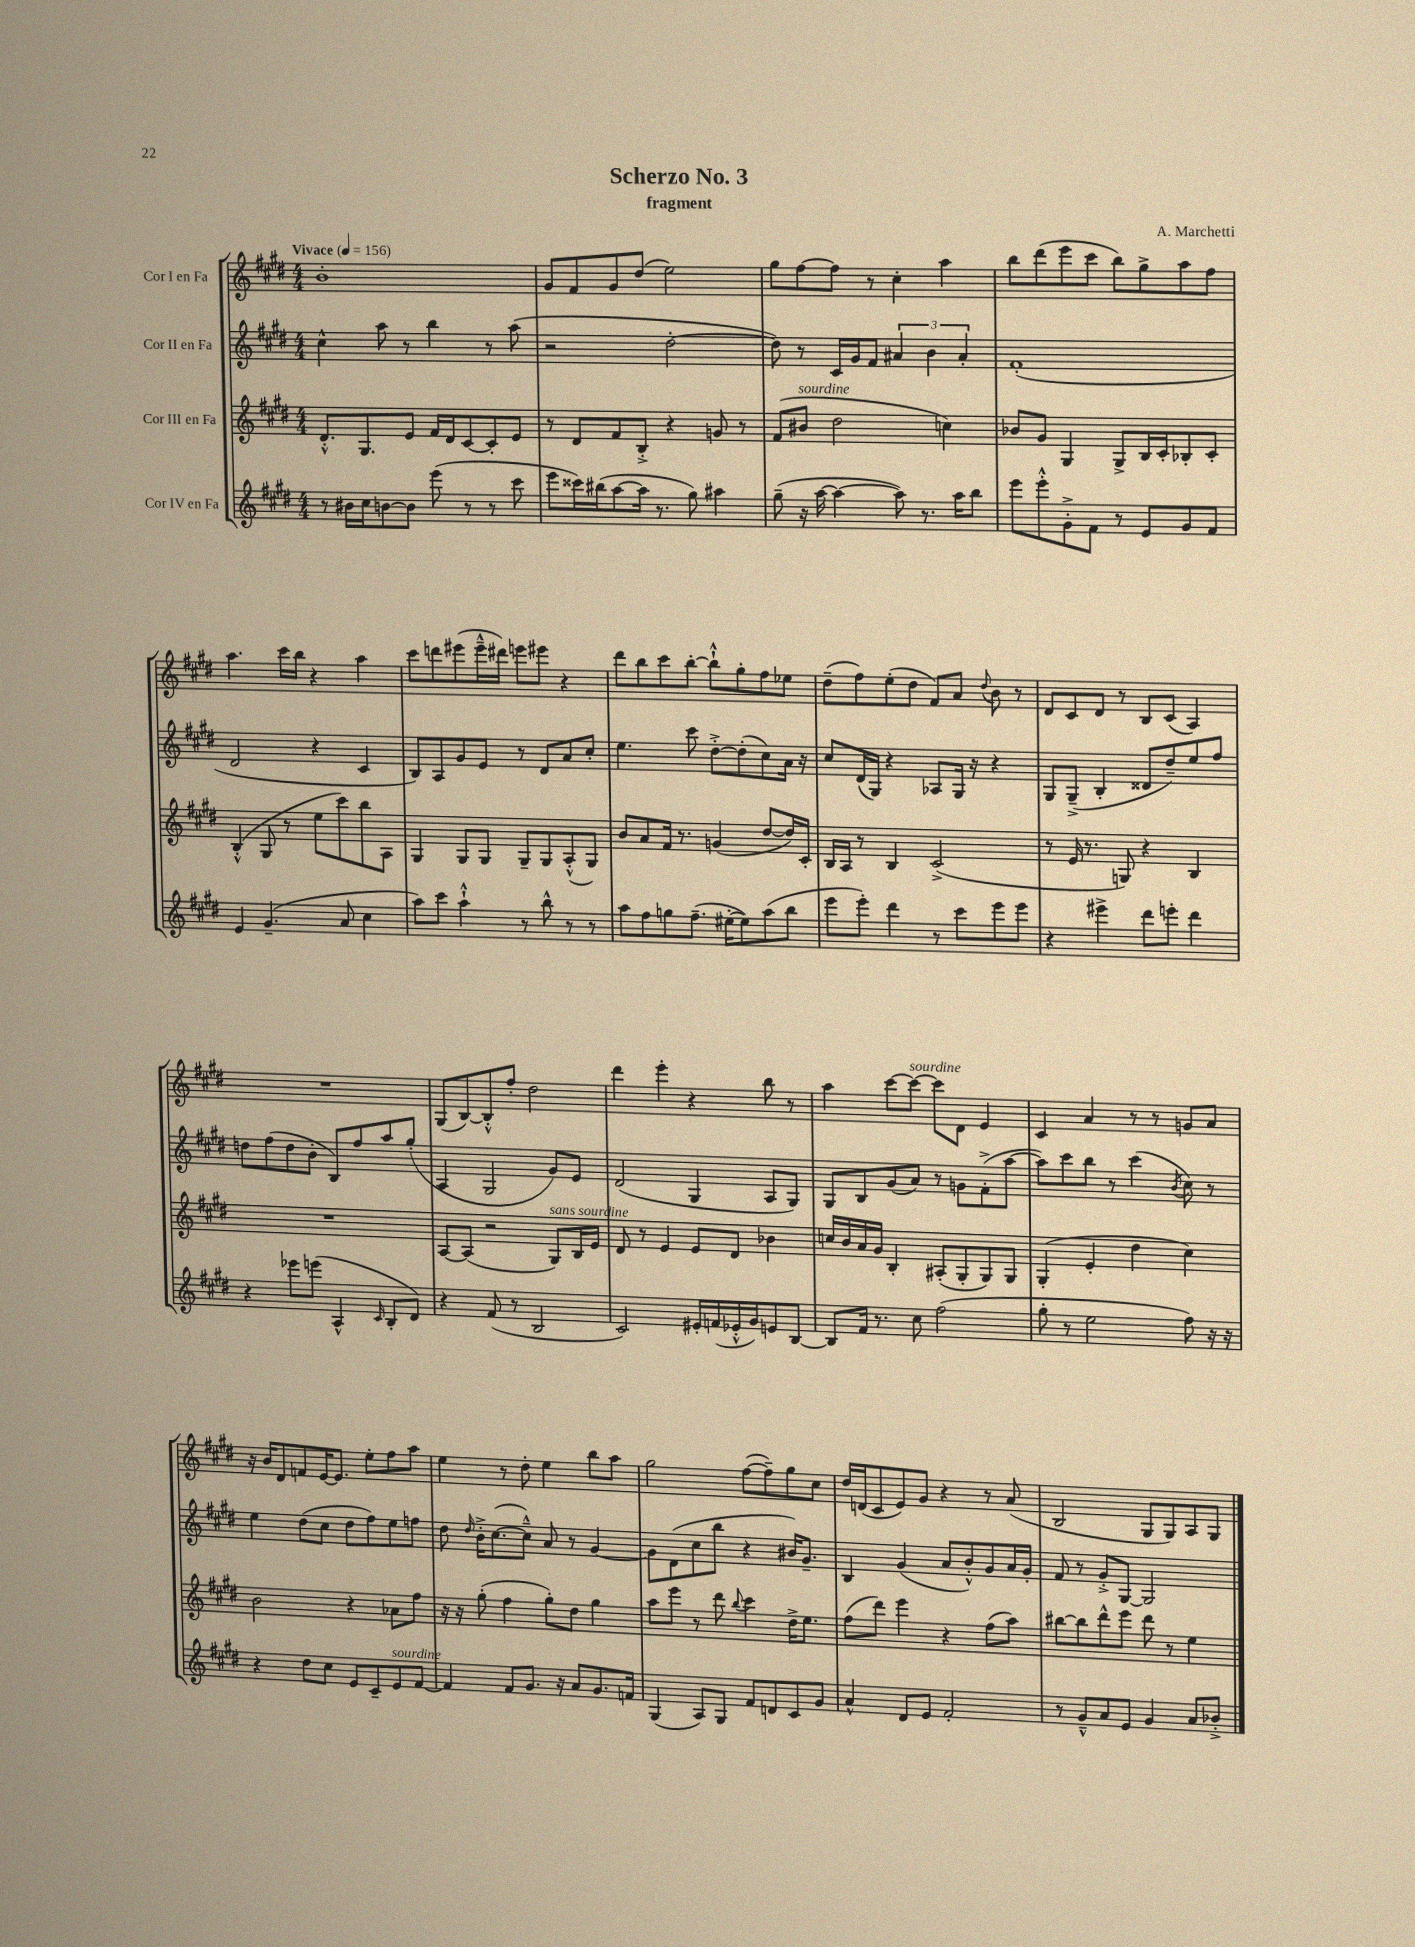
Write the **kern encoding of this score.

**kern	**kern	**kern	**kern
*staff4	*staff3	*staff2	*staff1
*clefG2	*clefG2	*clefG2	*clefG2
*k[f#c#g#d#]	*k[f#c#g#d#]	*k[f#c#g#d#]	*k[f#c#g#d#]
*M4/4	*M4/4	*M4/4	*M4/4
*MM156	*MM156	*MM156	*MM156
8r	8.d#'^^	4cc#^^	1b'
16b#	.	.	.
16cc#	8.G#	.	.
[8b	.	8aa	.
8b]	8e	8r	.
(8eee	16f#	4bb	.
.	16d#	.	.
8r	[8c#	.	.
8r	8c#']	8r	.
8ccc#	8e	(8aa	.
=	=	=	=
8eee	8r	2r	8g#
16ccc##)	8d#	.	8f#
(16bb#	.	.	.
[8aa	8f#	.	8g#
16aa]	8B'^	.	(8dd#
8.r	.	.	.
.	4r	[2dd#'	2ee)
8gg#)	.	.	.
4aa#	8g	.	.
.	8r	.	.
=	=	=	=
(8gg#~	(8f#	8dd#])	8gg#
16r	8b#	8r	[8ff#
[16aa	.	.	.
4aa_	2dd#	16c#	8ff#]
.	.	16g#	.
.	.	8f#	8r
8aa])	.	6a#	4cc#'
8.r	.	.	.
.	.	6b	.
.	4cc)	.	4aa
16aa	.	.	.
.	.	6a#'	.
8bb	.	.	.
=	=	=	=
8eee	8b-	(1f#'	8bb
8eee'^^	8g#	.	(8ddd#
8g#'^	4G#	.	8eee
8f#	.	.	8ccc#
8r	8G#^	.	8bb)
8e	16B	.	8gg#^
.	16c#'	.	.
8g#	8B-'	.	8aa
8f#	8c#'	.	8ff#
=	=	=	=
4e	(4B'^^	2d#	4.aa
(4.g#~	8G#	.	.
.	8r	.	16ccc#
.	.	.	16bb
.	8ee	4r	4r
8a	8ccc#)	.	.
4cc#	8bb	4c#	4aa
.	8A	.	.
=	=	=	=
8aa)	4G#	8B)	8ccc#
8ccc#	.	8A	8ddd
4aa`^^	8G#	8g#	(8eee#
.	8G#	8e	16eee#~^^
.	.	.	16ddd#)
8r	8G#~	8r	8eee
8bb^^	8G#	8d#	8eee#
8r	(8A'^^	8a	4r
8r	8G#)	8cc#'	.
=	=	=	=
8aa	8b	4.ee	8ddd#
8ff#	8a	.	8bb
8gg	16f#	.	8ccc#
.	8.r	.	.
(8.ff#~	.	8ccc#	[8bb'
.	(4g	[8dd#'^	8bb`^^]
[16ee#'	.	.	.
8ee#])	.	(8dd#']	8gg#'
(8aa	[8dd#	8cc#)	8ff#
8bb	16dd#])	16a	8ee-
.	16c#'	16r	.
=	=	=	=
8eee	16B	8cc#	(8dd#~
.	16A	.	.
8eee')	8r	(16d#	8ff#)
.	.	16G#)	.
4ddd#	4B	4r	(8ee'
.	.	.	8dd#
8r	(2c#^	8A-	8f#)
8ccc#	.	16G#	8a
.	.	16r	.
.	.	.	8qqdd#
8eee	.	4r	8b
8eee	.	.	8r
=	=	=	=
4r	8r	8G#	8d#
.	16e	(8G#~^	8c#
.	8.r	.	.
4eee#^	.	4B'	8d#
.	8G)	.	8r
8ddd#	4r	8d##	8B
8eee'	.	8dd#~)	(8c#
4ddd#	4B	8ee	4A)
.	.	8ff#	.
=	=	=	=
4r	1r	8dd	1r
.	.	(8ff#	.
8eee-	.	8dd	.
(8eee	.	8b'	.
4A^^	.	8B)	.
.	.	8ff#	.
16qqc#	.	.	.
8B'	.	8aa	.
8d#)	.	(8gg#'	.
=	=	=	=
4r	[8A	4A	(8G#
.	(8A]	.	[8B)
(8f#	2r	2G#	8B'^^]
8r	.	.	8ff#'
2B	.	.	2dd#
.	8G#)	8g#)	.
.	16B	8e	.
.	16e	.	.
=	=	=	=
2c#)	8d#	(2d#	4ddd#
.	8r	.	.
.	4e	.	4eee'
16e#'	8e	4G#	4r
(16f	.	.	.
16e-'^^	8d#	.	.
16g#)	.	.	.
8e	4b-	8A	8bb
[8B	.	8G#)	8r
=	=	=	=
8B]	16cc	8G#	4aa
.	16b	.	.
16f#	16a	8B	.
8.r	16g#	.	.
.	4B'	(8g#	[8ccc#
8cc#	.	8a)	8ccc#_
(2ff#	(8A#'	8r	8ccc#]
.	8G#'	8g	8d#
.	8G#)	(8f#'^	4e
.	8G#	[8aa	.
=	=	=	=
8gg#'	(4G#'	8aa])	4c#
8r	.	8ccc#	.
2ee	4e'	8bb	4a
.	.	8r	.
.	4dd#	(4ccc#	8r
.	.	.	8r
.	.	8qb	.
8ff#)	4cc#)	8cc#)	8g
16r	.	8r	8a
16r	.	.	.
=	=	=	=
4r	2b	4ee	16r
.	.	.	16b
.	.	.	8d#
8dd#	.	(8dd#	8f
8cc#	.	8cc#	[16e
.	.	.	8.e]
8e	4r	8dd#	.
8c#~	.	8ff#)	8ee'
8e	8a-	8ee	8ff#
[8f#	8ff#	8ff	8aa
=	=	=	=
4f#]	16r	8dd#	4ee
.	16r	.	.
.	.	16qqdd#	.
.	(8gg#'	16b'^	.
.	.	([8.cc#	.
8f#	4ff#	.	8r
8.g#	.	8cc#~^^])	8dd#'
.	8gg#')	8a	4ee
16r	.	.	.
8a	8dd#	8r	.
8.g#	4gg#	[4g#	8bb
.	.	.	8aa
16f	.	.	.
=	=	=	=
(4G#	8aa	8g#]	2gg#
.	8eee	(8d#	.
8A)	8r	8cc#	.
8G#	8ddd#	8bb	.
.	8qqbb	.	.
8f#	4ccc#	4r	([8ff#
8d	.	.	8ff#~])
8c#	16dd#^	16b#)	8gg#
.	8.ee	8.g#~	.
8g#	.	.	8cc#
=	=	=	=
4a^^	(8ff#	4B	16dd#
.	.	.	(16d
.	8ddd#)	.	8c#
8d#	4eee	(4g#	8e)
8e	.	.	8g#
2f#'	4r	8a	4r
.	.	8b'^^)	.
.	(8ff#	8g#	8r
.	8aa)	16a	(8a
.	.	16g#'	.
=	=	=	=
8r	[8bb#	8f#	2B
8g#~^^	8bb#]	8r	.
8a	8ddd#^^	8g#'^	.
8e	8eee	[8G#	.
4g#	8ddd#	2G#]	8G#
.	8r	.	8G#)
8a	4ee	.	8A
8b-'^	.	.	8G#
==	==	==	==
*-	*-	*-	*-
